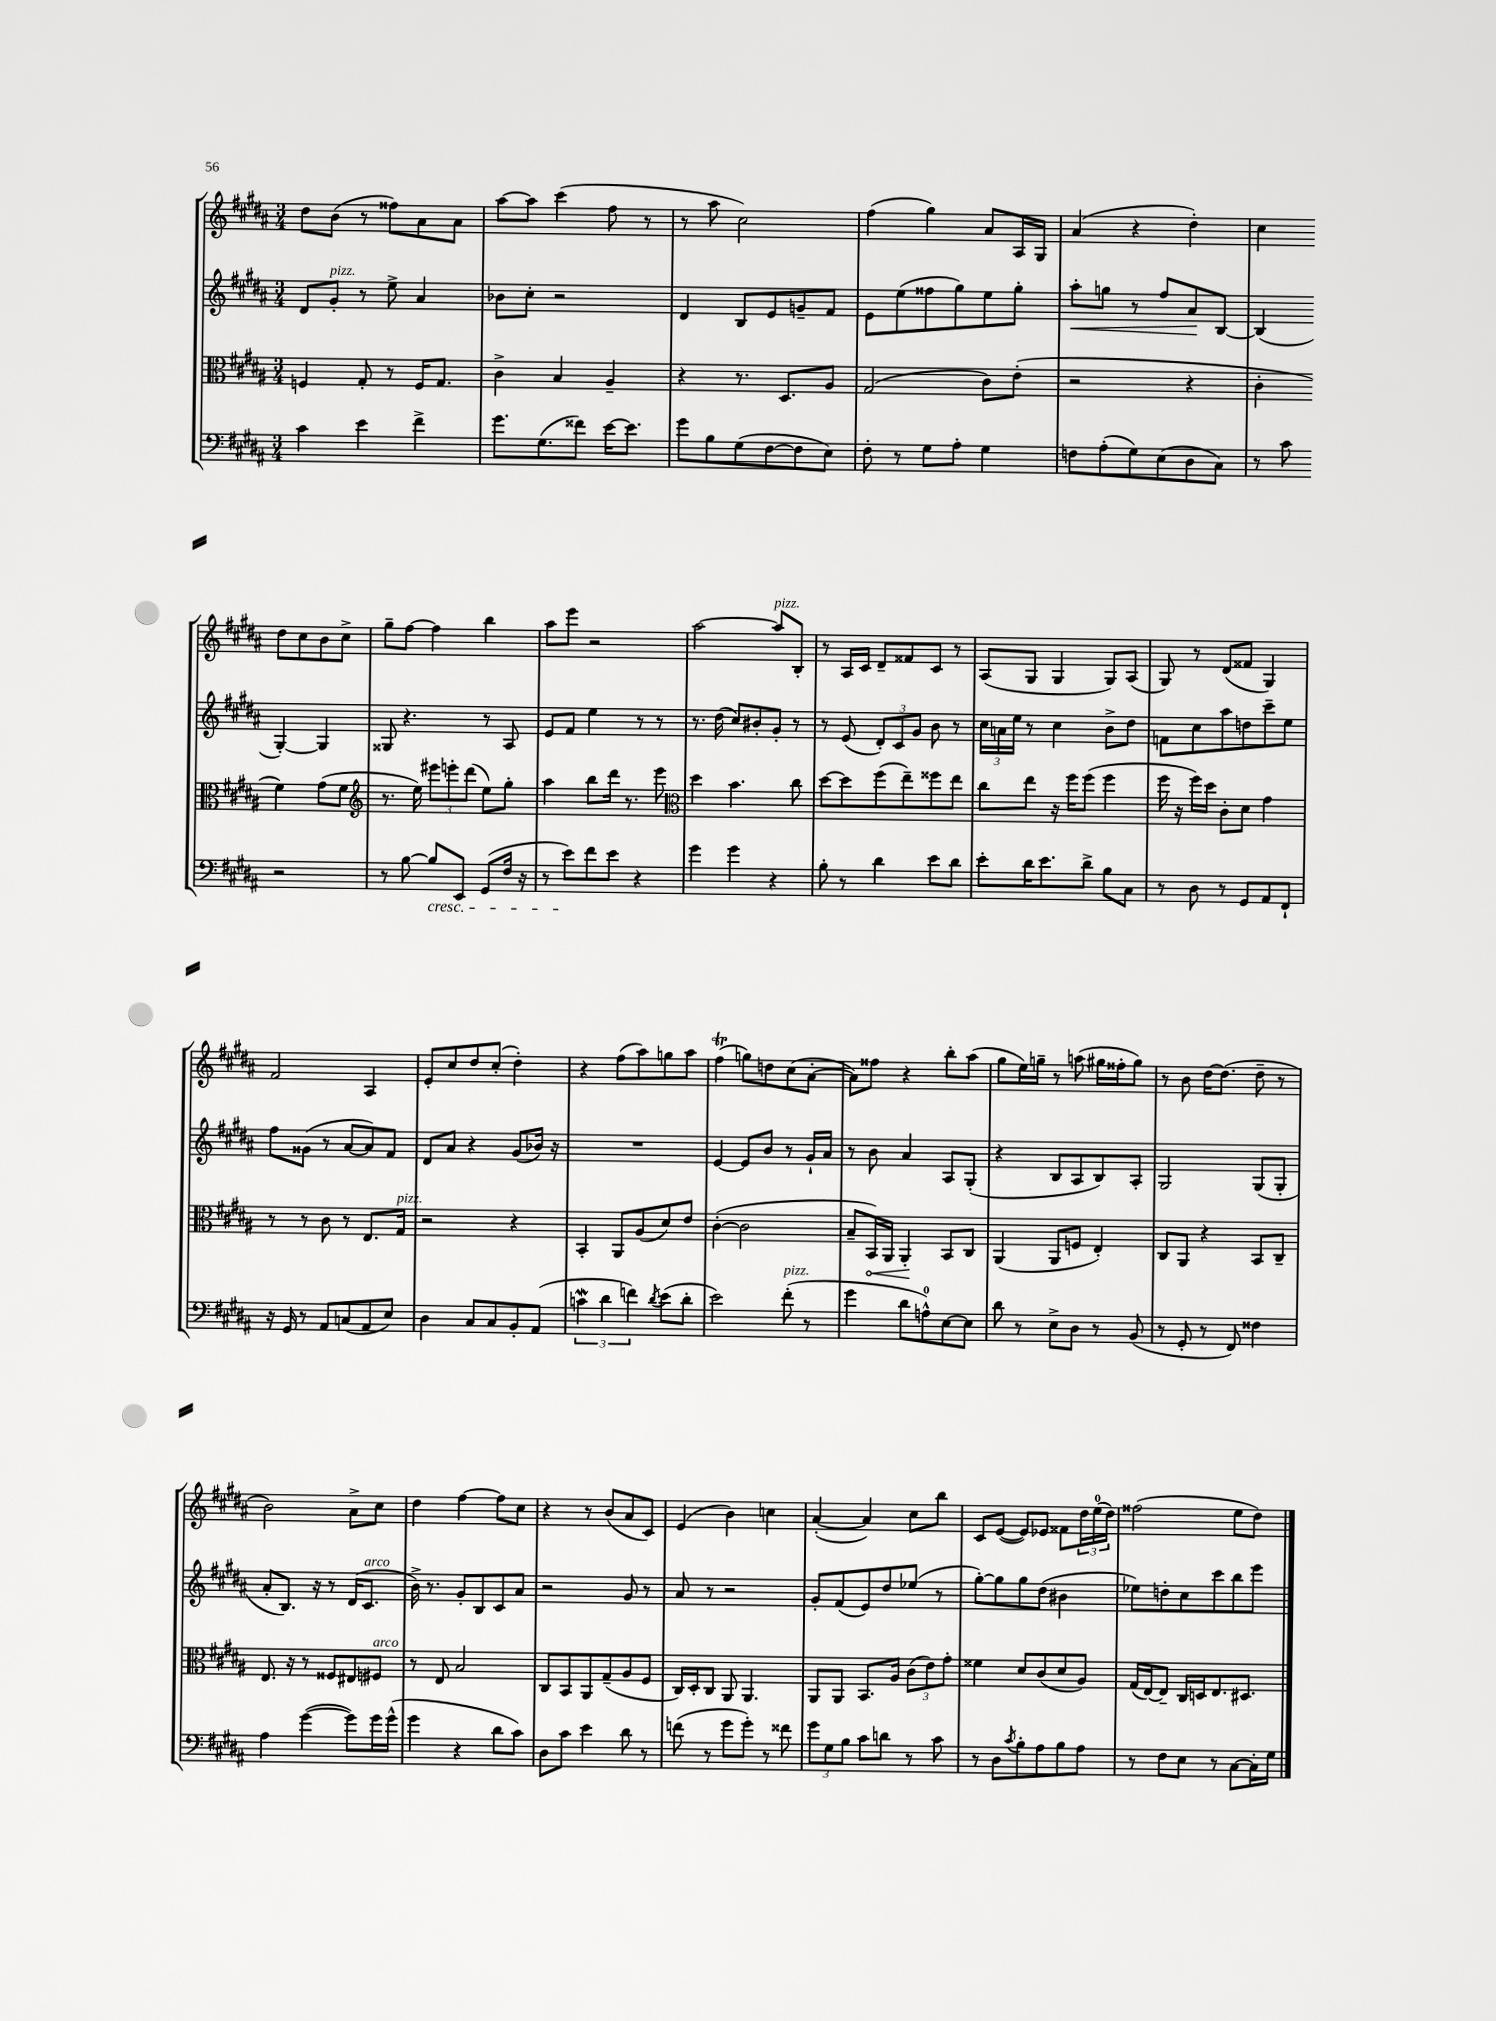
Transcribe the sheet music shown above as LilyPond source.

<<
\new StaffGroup <<
\new Staff = "s0" {
    \clef treble \key b \major \numericTimeSignature \time 3/4
    dis''8 b'8( r8 fisis''8) ais'8 ais'8 |
    ais''8~ ais''8 cis'''4( fis''8 r8 |
    r8 ais''8 cis''2) |
    fis''4( gis''4) ais'8 ais16 gis16 |
    ais'4( r4 dis''4-.) |
    cis''4 dis''8 cis''8 b'8 cis''8-> |
    gis''8-- fis''8~ fis''4 b''4 |
    ais''8 e'''8 r2 |
    ais''2~ ais''8^\markup { \italic "pizz." } b8-. |
    r8 ais16 cis'16 dis'8-- fisis'8 cis'8 r8 |
    ais8( gis8 gis4 gis8) ais8( |
    gis8) r8 dis'8( fisis'8 gis4) |
    fis'2 ais4 |
    e'8-. cis''8 dis''8 cis''8-.( dis''4-.) |
    r4 fis''8( ais''8) g''8 ais''8 |
    fis''4\trill( g''8) d''8 cis''8( ais'8~-. |
    ais'8) fisis''8 r4 b''8-. ais''8( |
    gis''8 e''16) g''16-- r8 a''8( gis''16 fisis''16-. gis''8) |
    r8 b'8 dis''16~ dis''8.( dis''8-- r8 |
    b'2) ais'8-> cis''8 |
    dis''4 fis''4~ fis''8 cis''8 |
    r4 r8 b'8( ais'8 cis'8) |
    e'4( b'4) c''4 |
    ais'4~-.( ais'4) cis''8 b''8 |
    cis'8 e'8~( e'8) ees'8 fisis'8 \tuplet 3/2 { dis''16 e''16-0( dis''16) } |
    fisis''2( e''8 dis''8) \bar "|." |
}
\new Staff = "s1" {
    \clef treble \key b \major \numericTimeSignature \time 3/4
    dis'8 gis'8-.^\markup { \italic "pizz." } r8 e''8-> ais'4 |
    bes'8 cis''8-. r2 |
    dis'4 b8 e'8 g'8-- fis'8 |
    e'8 e''8( fisis''8 gis''8) e''8 gis''8-. |
    ais''8-.\< g''8 r8 fis''8 ais'8\! b8~ |
    b4( gis4~-.) gis4 |
    gisis8 r4. r8 ais8 |
    e'8 fis'8 e''4 r8 r8 |
    r8. dis''16( cis''8) bis'8-. gis'8-. r8 |
    r8 e'8( \tuplet 3/2 { dis'8-.) cis'8 gis'8 } b'8 r8 |
    \tuplet 3/2 { cis''16 a'16 e''16 } r8 cis''4 b'8-> dis''8 |
    f'8 cis''8 ais''8 d''8 cis'''8-- e''8 |
    fis''8 gisis'8( r8 ais'8~ ais'8) fis'8 |
    dis'8 ais'8 r4 gis'8( bes'16) r16 |
    R2. |
    e'4~ e'8 b'8 r8 gis'16-! ais'16 |
    r8 b'8 ais'4 ais8 gis8-.( |
    r4 b8 ais8 b8) ais8-. |
    gis2 gis8( gis8-. |
    ais'8-. b8.) r16 r8 dis'16( cis'8.^\markup { \italic "arco" } |
    b'16->) r8. gis'8-. b8 cis'8 ais'8 |
    r2 gis'8 r8 |
    ais'8 r8 r2 |
    gis'8-. fis'8( e'8) dis''8 ees''8( r8 |
    gis''8~-.) gis''8 gis''8 dis''8( bis'4 |
    ees''8) d''8-. cis''8 cis'''8 b''8 e'''8 \bar "|." |
}
\new Staff = "s2" {
    \clef alto \key b \major \numericTimeSignature \time 3/4
    f4 gis8-. r8 f16 gis8. |
    cis'4-> b4 ais4-- |
    r4 r8. dis8. ais8 |
    gis2( cis'8) e'8-.( |
    r2 r4 |
    cis'4-. fis'4) gis'8( fis'8 |
    \clef treble r8. e''16) \tuplet 3/2 { eis'''8 e'''8-. dis'''8( } e''8) gis''8-. |
    ais''4 b''8 dis'''16 r8. e'''8 |
    \clef alto dis''4 b'4. cis''8 |
    dis''8~ dis''8 fis''8( e''8--) fisis''8 e''8 |
    cis''8 e''8 r16 fis''16 fis''8( fis''4 |
    fis''16 r16 fis''16) dis''16 cis'8-. dis'8 gis'4 |
    r8 r8 cis'8 r8 e8. gis16^\markup { \italic "pizz." } |
    r2 r4 |
    b,4-. ais,8 ais8( dis'8) e'8 |
    cis'4~-.( cis'2 |
    b8-- \once \override Hairpin.circled-tip = ##t b,16\<) ais,16 ais,4-.\! b,8 cis8 |
    ais,4( ais,8 f8 e4-.) |
    cis8 ais,8 r4 b,8 cis8-- |
    e8. r16 r8 fisis8 eis8 fis8^\markup { \italic "arco" } |
    r8 e8 b2 |
    cis8 b,8 ais,8 gis8--( ais8 fis8 |
    cis16) dis16-. cis8 ais,8 ais,4. |
    ais,8 ais,8 b,8. ais16 \tuplet 3/2 { cis'8( e'8) gis'8-. } |
    fisis'4 dis'8 cis'8( dis'8 ais8) |
    gis16( e16~) e8-- cis16 d16 e8. dis8. \bar "|." |
}
\new Staff = "s3" {
    \clef bass \key b \major \numericTimeSignature \time 3/4
    cis'4 e'4 fis'4-> |
    gis'8. gis8.( fisis'8) e'16~ e'8. |
    gis'8 b8 gis8( fis8~ fis8 e8) |
    fis8-. r8 gis8 ais8-. gis4 |
    f8 ais8-.( gis8) e8( dis8 cis8) |
    r8 cis'8 r2 |
    r8 b8~ b8\cresc e,8 gis,8( fis16 r16 |
    r8 e'8\!) fis'8 e'8 r4 |
    gis'4 gis'4 r4 |
    b8-. r8 dis'4 e'8 dis'8 |
    e'8-. dis'16 e'8. dis'8-> b8 cis8 |
    r8 dis8 r8 gis,8 ais,8 fis,8-! |
    r16 gis,16 r8 ais,8 c8( ais,8 e8) |
    dis4 cis8 cis8 b,8-. ais,8( |
    \tuplet 3/2 { c'4\mordent dis'4 f'4) } \acciaccatura { dis'8 } e'8( dis'8-. |
    e'2) fis'8-.^\markup { \italic "pizz." }( r8 |
    gis'4 dis'8 a8-0-^) e8~ e8 |
    dis'8 r8 e8-> dis8 r8 b,8( |
    r8 gis,8-. r8 fis,8) fisis4 |
    ais4 gis'4~( gis'8) gis'16 gis'16-^( |
    gis'4 r4 dis'8 cis'8) |
    dis8 cis'8 e'4 dis'8 r8 |
    f'8( r8 gis'8 gis'8-.) r8 fisis'8 |
    \tuplet 3/2 { gis'8 gis8 b8 } cis'8 d'8 r8 cis'8 |
    r8 dis8 \acciaccatura { cis'8 } b8-. ais8 b8 ais8 |
    r8 fis8 e8 r8 cis8~ cis16-. gis16 \bar "|." |
}
>>
>>
\layout { \context { \Score \remove "Bar_number_engraver" } }
